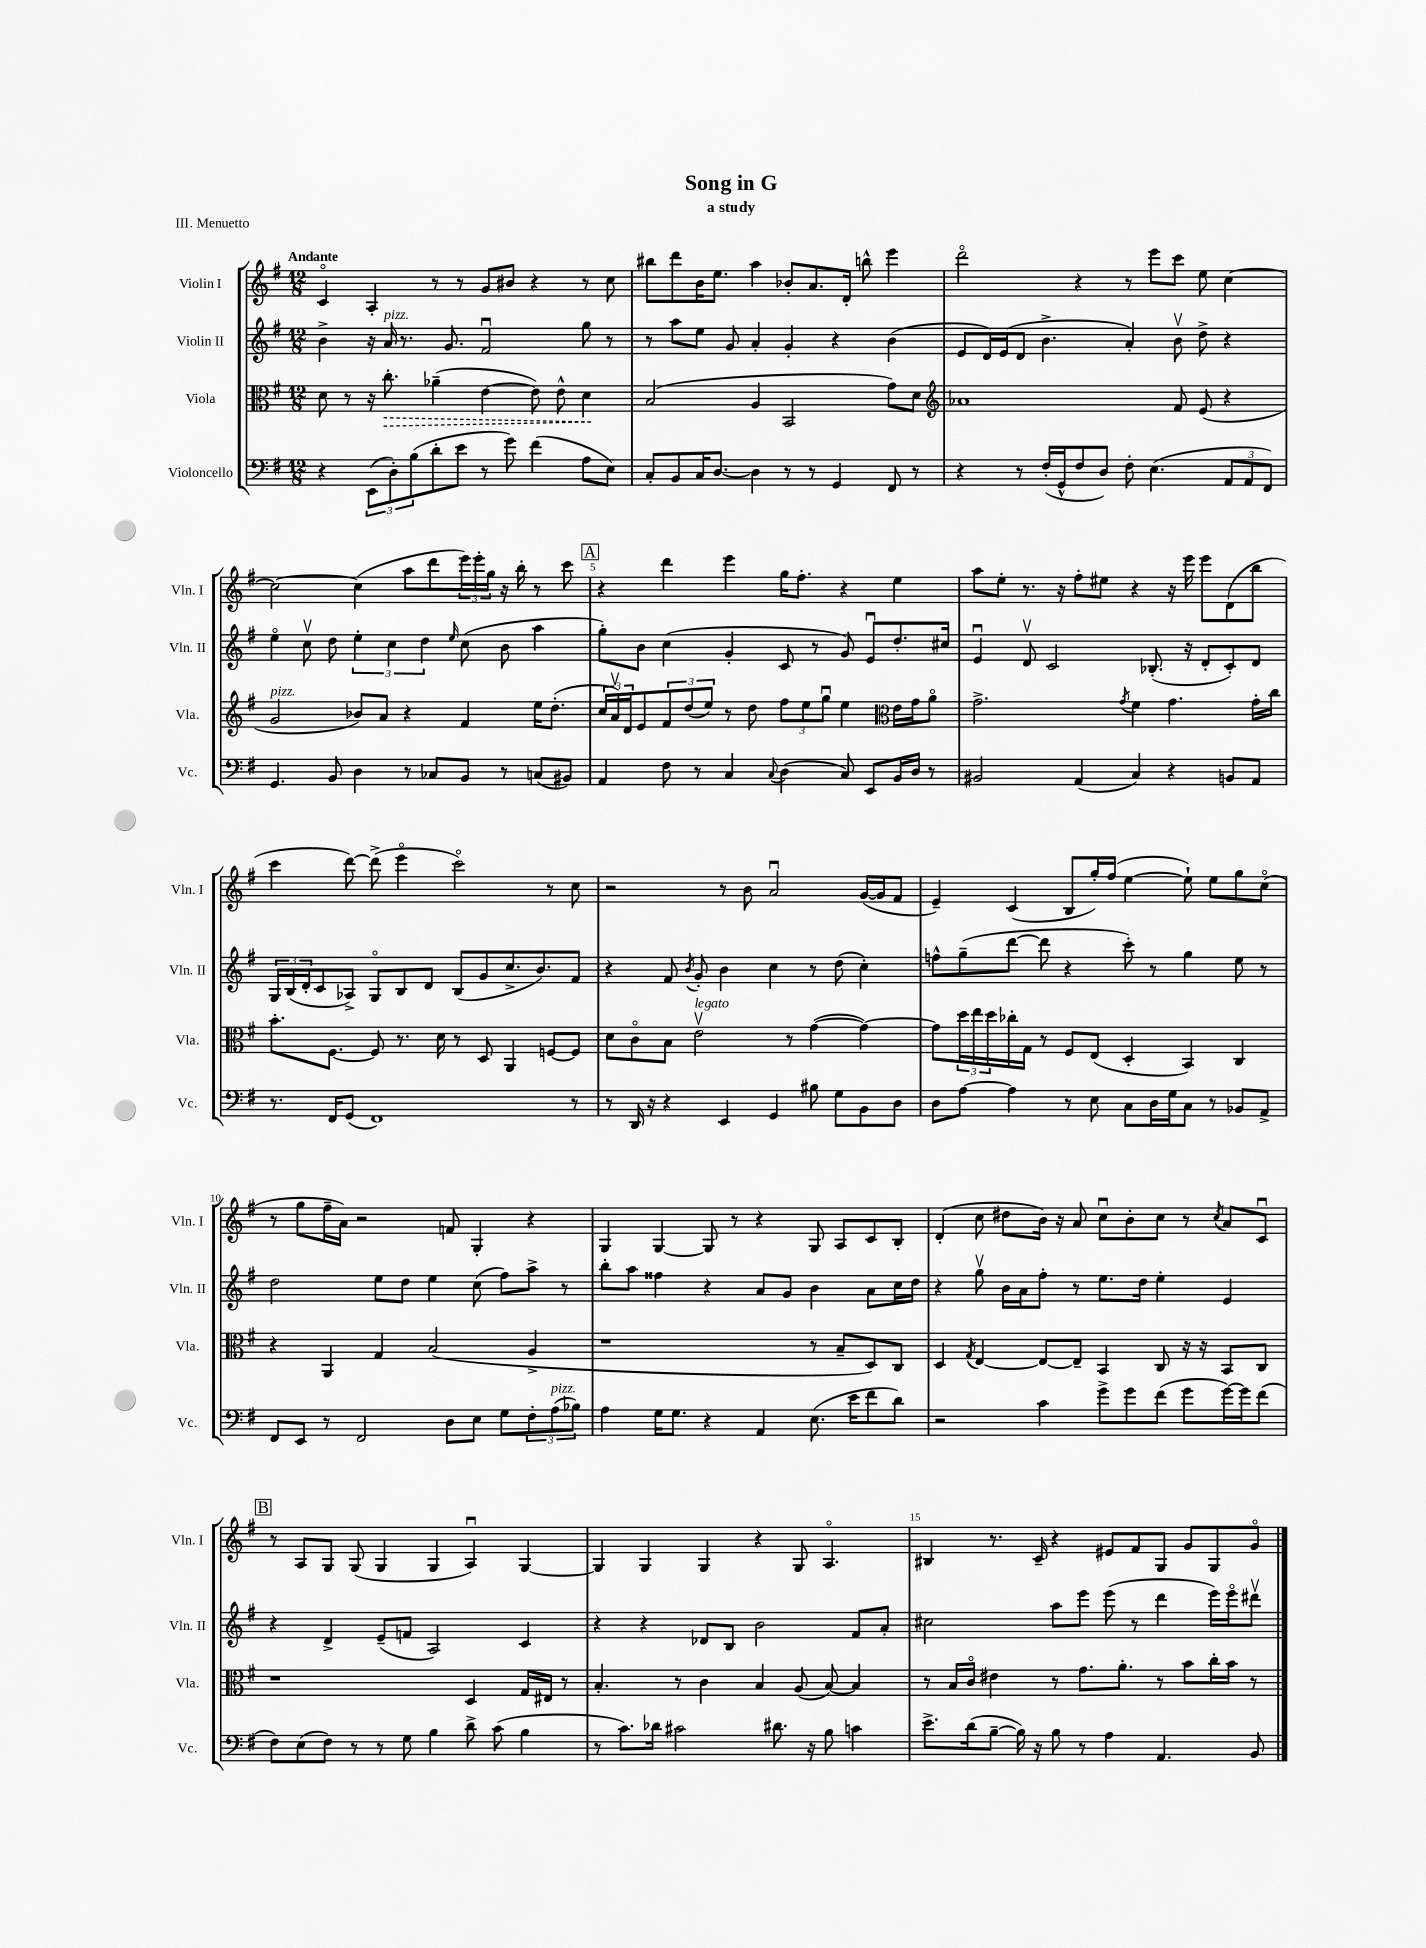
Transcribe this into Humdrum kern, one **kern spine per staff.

**kern	**kern	**dynam	**kern	**kern
*part4	*part3	*part3	*part2	*part1
*staff4	*staff3	*staff3	*staff2	*staff1
*I"Violoncello	*I"Viola	*	*I"Violin II	*I"Violin I
*I'Vc.	*I'Vla.	*	*I'Vln. II	*I'Vln. I
*clefF4	*clefC3	*	*clefG2	*clefG2
*k[f#]	*k[f#]	*	*k[f#]	*k[f#]
*M12/8	*M12/8	*	*M12/8	*M12/8
=1	=1	=1	=1	=1
!	!	!	!	!LO:TX:a:B:t=Andante
4r	8d\	.	4b^\	4c/
.	8r	.	.	.
(12EE\L	16r	.	16r	4A'/
!	!	!	!LO:TX:a:i:t=pizz.	!
!	!	!LO:HP:b	!	!
.	8.cc'\	>	16a/	.
12D'\)	.	.	.	.
.	.	.	8.r	.
(12B\	.	.	.	.
8d'\	(4a-X~\	.	.	8r
.	.	.	8.g/	.
8e\J	.	.	.	8r
8r	[4e\	.	2f#u/	8g/L
8g\)	.	.	.	8b#X/J
(4f#\	8e\])	.	.	4r
.	8e^^\	.	.	.
8A\L	4d\	.	8gg\	8r
8E\J)	.	.	8r	8cc\
.	.	]	.	.
=2	=2	=2	=2	=2
8C'/L	(2B/	.	8r	8bb#X\L
8BB/	.	.	8aa\L	8ddd\
16C/K	.	.	8ee\J	16b\K
[8.D/J	.	.	.	8.ee\J
.	.	.	8g/	.
4D\]	4A/	.	4a'/	4aa\
8r	2BB/	.	4g'/	8b-X'/L
8r	.	.	.	8.a/
4GG/	.	.	4r	.
.	.	.	.	16d'/Jk
.	.	.	.	8bbn^^\
8FF#/	8g\L)	.	(4b\	4eee\
8r	8d\J	.	.	.
=3	=3	=3	=3	=3
*	*clefG2	*	*	*
4r	1a-X	.	8e/L	2ddd\
.	.	.	16d/L)	.
.	.	.	(16e/J	.
8r	.	.	8d/J	.
(16F#'/LL	.	.	4.b^\	.
16GG^^/J	.	.	.	.
8F#/	.	.	.	4r
8D/J)	.	.	.	.
8F#'\	.	.	4a'/)	8r
(4.E\	.	.	.	8eee\L
.	8f#/	.	8bv\	8ccc\J
.	(8e/	.	8dd^\	8ee\
12AA/L	4r	.	4r	[4cc\
12AA/	.	.	.	.
12FF#/J)	.	.	.	.
!!LO:LB:g=z
=4	=4	=4	=4	=4
!	!LO:TX:a:i:t=pizz.	!	!	!
4.GG/	2g/	.	4ee\	2cc\_
.	.	.	8ccv\	.
8BB/	.	.	8dd\	.
4D\	8b-X/L)	.	6ee'\	(4cc\]
.	8a/J	.	.	.
.	.	.	6cc\	.
8r	4r	.	.	8aa\L
.	.	.	6dd\	.
8C-X/L	.	.	.	8ddd\
.	.	.	16qqee/	.
8BB/J	4f#/	.	(8cc\	24eee\L)
.	.	.	.	24eee'\
.	.	.	.	24gg\JJ
8r	.	.	8b\	16r
.	.	.	.	16bb'\
(8Cn/L	16ee\KL	.	4aa\	8r
.	(8.dd'\J	.	.	.
8BB#X/J)	.	.	.	8ccc\
!!LO:REH:place=s1:t=A
=5	=5	=5	=5	=5
4AA/	24cc/LL	.	8gg'\L)	4r
.	24av/)	.	.	.
.	24d/J	.	.	.
.	8e/	.	8b\J	.
8F#\	12f#/	.	(4cc\	4ddd\
.	(12dd/	.	.	.
8r	.	.	.	.
.	12ee/J)	.	.	.
4C/	8r	.	4g'/	4eee\
.	8dd\	.	.	.
8qqC/	.	.	.	.
(4D\	12ff#\L	.	8c/	16gg\KL
.	.	.	.	8.ff#'\J
.	12ee\	.	.	.
.	.	.	8r	.
.	12ggu\J	.	.	.
8C/)	4ee\	.	8g/)	4r
8EE/L	.	.	8eu/L	.
*	*clefC3	*	*	*
16BB/L	16e\LL	.	8.dd'/	4ee\
16D/JJ	16g\J	.	.	.
8r	8a\J	.	.	.
.	.	.	16cc#X/Jk	.
=6	=6	=6	=6	=6
2BB#X/	2.g^\	.	4eu/	8aa\L
.	.	.	.	8ee'\J
.	.	.	8dv/	8.r
.	.	.	2c/	.
.	.	.	.	16r
(4AA/	.	.	.	8ff#'\L
.	.	.	.	8ee#X\J
.	8qg/	.	.	.
4C/)	4f#\	.	.	4r
.	.	.	(8.B-X'/	.
4r	4.g\	.	.	16r
.	.	.	16r	16eee\
.	.	.	8d'/L	8eee\L
8BBn/L	.	.	8c'/)	(8d\
8AA/J	16g'\LL	.	8d/J	8bb\J
.	16cc\JJ	.	.	.
!!LO:LB:g=z
=7	=7	=7	=7	=7
8.r	8.b'\L	.	24G/LL	4ccc\
.	.	.	(24B/	.
.	.	.	24d'/J	.
.	.	.	8c/	.
16FF#/KL	[8.F#\J	.	.	.
(8GG/J	.	.	8A-X^/J)	[8ddd\)
1FF#)	8F#/]	.	8G/L	(8ddd^\]
.	8.r	.	8B/	4eee\
.	.	.	8d/J	.
.	16d\	.	.	.
.	8r	.	(8B/L	2ccc\)
.	8D/	.	8g/	.
.	4AA/	.	8.cc^/	.
.	.	.	8.b/)	.
.	[8Fn/L	.	.	8r
8r	8F/J]	.	8f#/J	8cc\
=8	=8	=8	=8	=8
8r	8d\L	.	4r	2r
16DD/	8c\	.	.	.
16r	.	.	.	.
4r	8B\J	.	8f#/	.
.	.	.	8qb/	.
!	!LO:TX:a:i:t=legato	!	!	!
.	2ev\	.	8g'/	.
4EE/	.	.	4b\	8r
.	.	.	.	8b\
4GG/	.	.	4cc\	2au/
.	8r	.	.	.
8B#X\	([4g\	.	8r	.
8G\L	.	.	(8dd\	.
8BB\	4g\_)	.	4cc'\)	([16g/LL
.	.	.	.	16g/J]
8D\J	.	.	.	8f#/J
=9	=9	=9	=9	=9
8D\L	8g\L]	.	8ffn^^\L	4e~/)
[8A\J	24dd\L	.	(8gg~\	.
.	24ee\	.	.	.
.	24dd\	.	.	.
4A\]	16cc-X'\	.	[8ddd\J	(4c/
.	16G\JJ	.	.	.
.	8r	.	8ddd\]	.
8r	8F#/L	.	4r	8B/L
8E\	(8E/J	.	.	16gg'/L)
.	.	.	.	(16ff#/JJ
8C\L	4D'/	.	8ccc'\)	[4ee\
16D\L	.	.	8r	.
16G\J	.	.	.	.
8C\J	4BB/)	.	4gg\	8ee`\])
8r	.	.	.	8ee\L
8BB-X/L	4C/	.	8ee\	8gg\
8AA^/J	.	.	8r	(8cc\J
!!LO:LB:g=z
=10	=10	=10	=10	=10
8FF#/L	4r	.	2dd\	8r
8EE/J	.	.	.	8gg\L
8r	4AA/	.	.	16ff#~\L
.	.	.	.	16a\JJ)
2FF#/	.	.	.	2r
.	4G/	.	8ee\L	.
.	.	.	8dd\J	.
.	(2B/	.	4ee\	.
8D\L	.	.	.	8fn/
8E\J	.	.	(8cc\	4G'/
8G\L	.	.	8ff#\L)	.
12F#'\	4A^/	.	8aa^\J	4r
!LO:TX:a:i:t=pizz.	!	!	!	!
(12A\	.	.	.	.
.	.	.	8r	.
12B-X\J)	.	.	.	.
=11	=11	=11	=11	=11
4A\	1r	.	8bb'\L	4G/
.	.	.	8aa\J	.
16G\KL	.	.	4ff##X\	[4G/
8.G\J	.	.	.	.
4r	.	.	4r	8G/]
.	.	.	.	8r
4AA/	.	.	8a/L	4r
.	.	.	8g/J	.
(8.E\	8r	.	4b\	8G/
.	8B~/L	.	.	8A/L
16e\KL	.	.	.	.
8f#\	8D/)	.	8a\L	8c/
8d\J)	8C/J	.	16cc\L	8B'/J
.	.	.	16dd\JJ	.
=12	=12	=12	=12	=12
2r	4D/	.	4r	(4d'/
.	8qG/	.	.	.
.	[4E/	.	8ggv\	8cc\
.	.	.	16b\LL	8dd#X\L
.	.	.	16a\J	.
4c\	8E/L_	.	8ff#'\J	16b\Jk)
.	.	.	.	16r
.	8E~/J]	.	8r	8a/
8g^\L	4BB/	.	8.ee\L	8ccu\L
8g\	.	.	.	8b'\
.	.	.	16dd\Jk	.
(8f#\J	8C/	.	4ee'\	8cc\J
8g\L	16r	.	.	8r
.	16r	.	.	.
.	.	.	.	8qcc/
[16g\L)	8BB/L	.	4e/	8a/L
16g\J]	.	.	.	.
(8f#\J	8C/J	.	.	8cu/J
!!LO:LB:g=z
!!LO:REH:place=s1:t=B
=13	=13	=13	=13	=13
8F#\L)	1r	.	4r	8r
(8E\	.	.	.	8A/L
8F#\J)	.	.	4d^/	8G/J
8r	.	.	.	(8G/
8r	.	.	(8e~/L	4G/
8G\	.	.	8fn/J	.
4B\	.	.	2A/)	4G/
8d^\	4D/	.	.	4Au/)
(8c\	.	.	.	.
4B\	16G/LL	.	4c/	[4G/
.	16E#X/JJ	.	.	.
.	8r	.	.	.
=14	=14	=14	=14	=14
8r	4.B'/	.	4r	4G/]
8.c\L)	.	.	.	.
.	.	.	4r	4G/
16d-X\Jk	.	.	.	.
2c#X\	8r	.	.	.
.	4c\	.	8d-X/L	4G/
.	.	.	8B/J	.
.	4B/	.	2b\	4r
8.d#X\	.	.	.	.
.	(8A/	.	.	8G/
16r	.	.	.	.
8B\	[8B/)	.	.	4.A/
4cn\	4B/]	.	8f#/L	.
.	.	.	8a'/J	.
=15	=15	=15	=15	=15
8.e^\L	8r	.	2cc#X\	4B#X/
.	16B/LL	.	.	.
(16d\k	16c/JJ	.	.	.
[8B~\J	4e#X\	.	.	8.r
16B\])	.	.	.	.
16r	.	.	.	16c~/
8B\	8r	.	8aa\L	4r
8r	8.g\L	.	8eee\J	.
4A\	.	.	(8eee\	8e#X/L
.	8.a'\J	.	.	.
.	.	.	8r	8f#/
4.AA/	8r	.	4ddd\	8G/J
.	8b\L	.	.	8g/L
.	16cc'\L	.	16eee\LL)	8G/
.	16b\JJ	.	16eee\J	.
8BB/	8r	.	8ddd#Xv\J	8g/J
==	==	==	==	==
*-	*-	*-	*-	*-
